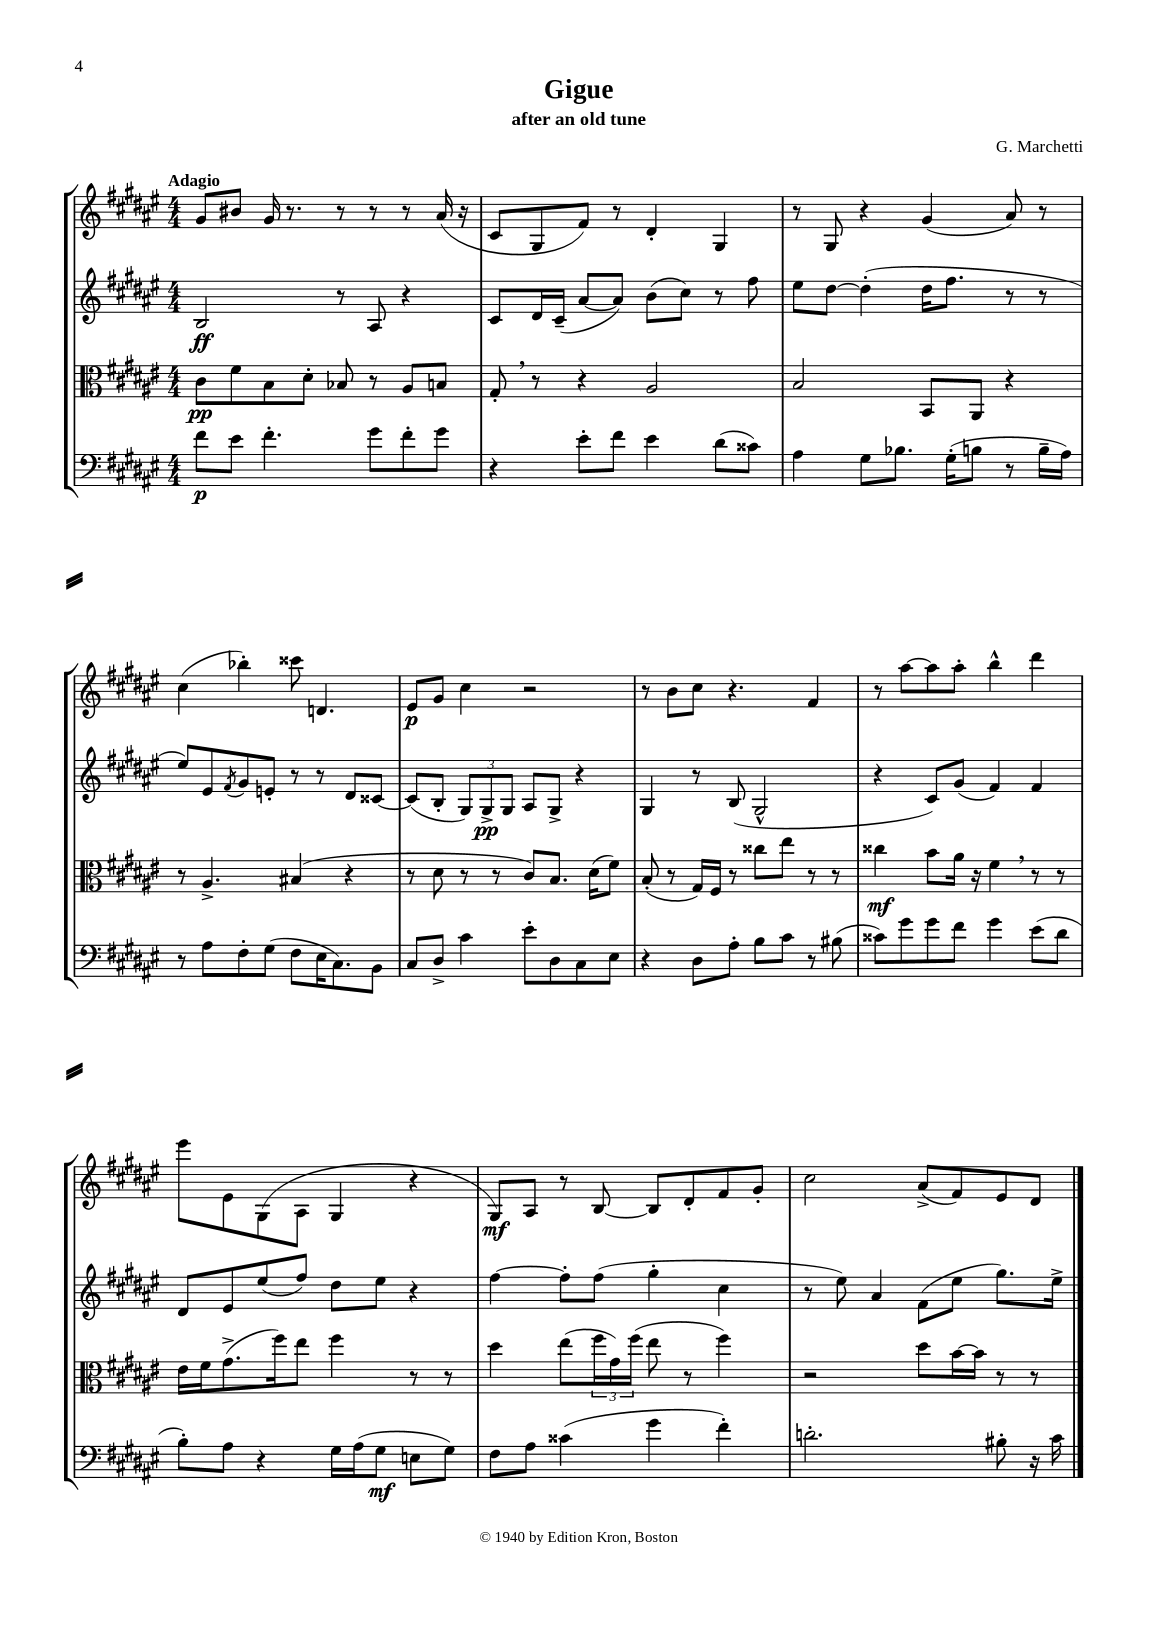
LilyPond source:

\header { title = "Gigue" composer = "G. Marchetti" subtitle = "after an old tune" }
<<
\new StaffGroup <<
\new Staff = "s0" {
    \clef treble \key fis \major \numericTimeSignature \time 4/4 \tempo "Adagio"
    gis'8 bis'8 gis'16 r8. r8 r8 r8 ais'16( r16 |
    cis'8 gis8 fis'8) r8 dis'4-. gis4 |
    r8 gis8 r4 gis'4( ais'8) r8 |
    cis''4( bes''4-.) cisis'''8 d'4. |
    eis'8\p gis'8 cis''4 r2 |
    r8 b'8 cis''8 r4. fis'4 |
    r8 ais''8~ ais''8 ais''8-. b''4-^ dis'''4 |
    eis'''8 eis'8 gis8( ais8 gis4 r4 |
    gis8\mf) ais8 r8 b8~ b8 dis'8-. fis'8 gis'8-. |
    cis''2 ais'8->( fis'8) eis'8 dis'8 \bar "|." |
}
\new Staff = "s1" {
    \clef treble \key fis \major \numericTimeSignature \time 4/4
    b2\ff r8 ais8 r4 |
    cis'8 dis'16 cis'16--( ais'8~ ais'8) b'8( cis''8) r8 fis''8 |
    eis''8 dis''8~ dis''4-.( dis''16 fis''8. r8 r8 |
    eis''8) eis'8 \acciaccatura { fis'8 } gis'8 e'8-. r8 r8 dis'8 cisis'8~ |
    cisis'8( b8-. \tuplet 3/2 { gis8) gis8->\pp gis8 } ais8 gis8-> r4 |
    gis4 r8 b8( gis2-^ |
    r4 cis'8) gis'8( fis'4) fis'4 |
    dis'8 eis'8 eis''8( fis''8) dis''8 eis''8 r4 |
    fis''4~ fis''8-. fis''8( gis''4-. cis''4 |
    r8 eis''8) ais'4 fis'8( eis''8 gis''8.) eis''16-> \bar "|." |
}
\new Staff = "s2" {
    \clef alto \key fis \major \numericTimeSignature \time 4/4
    cis'8\pp fis'8 b8 dis'8-. bes8 r8 ais8 b8 |
    gis8-. \breathe r8 r4 ais2 |
    b2 b,8 ais,8 r4 |
    r8 ais4.-> bis4( r4 |
    r8 dis'8 r8 r8 cis'8) b8. dis'16( fis'8) |
    b8-.( r8 gis16) fis16 r8 cisis''8 eis''8 r8 r8 |
    cisis''4\mf b'8 ais'16 r16 fis'4 \breathe r8 r8 |
    eis'16 fis'16 gis'8.->( fis''16) eis''8 fis''4 r8 r8 |
    dis''4 eis''8( \tuplet 3/2 { fis''16 gis'16) fis''16( } eis''8 r8 fis''4) |
    r2 dis''8 b'16~ b'16 r8 r8 \bar "|." |
}
\new Staff = "s3" {
    \clef bass \key fis \major \numericTimeSignature \time 4/4
    fis'8\p eis'8 fis'4.-. gis'8 fis'8-. gis'8 |
    r4 eis'8-. fis'8 eis'4 dis'8( cisis'8) |
    ais4 gis8 bes8. gis16-.( b8 r8 b16-- ais16) |
    r8 ais8 fis8-. gis8( fis8 eis16 cis8.) b,8 |
    cis8 dis8-> cis'4 eis'8-. dis8 cis8 eis8 |
    r4 dis8 ais8-. b8 cis'8 r8 bis8( |
    cisis'8) gis'8 gis'8 fis'8 gis'4 eis'8( dis'8 |
    b8-.) ais8 r4 gis16 ais16( gis8\mf e8 gis8) |
    fis8 ais8 cisis'4( gis'4 fis'4-.) |
    d'2.-. bis8-. r16 cis'16 \bar "|." |
}
>>
>>
\layout { \context { \Score \remove "Bar_number_engraver" } }
